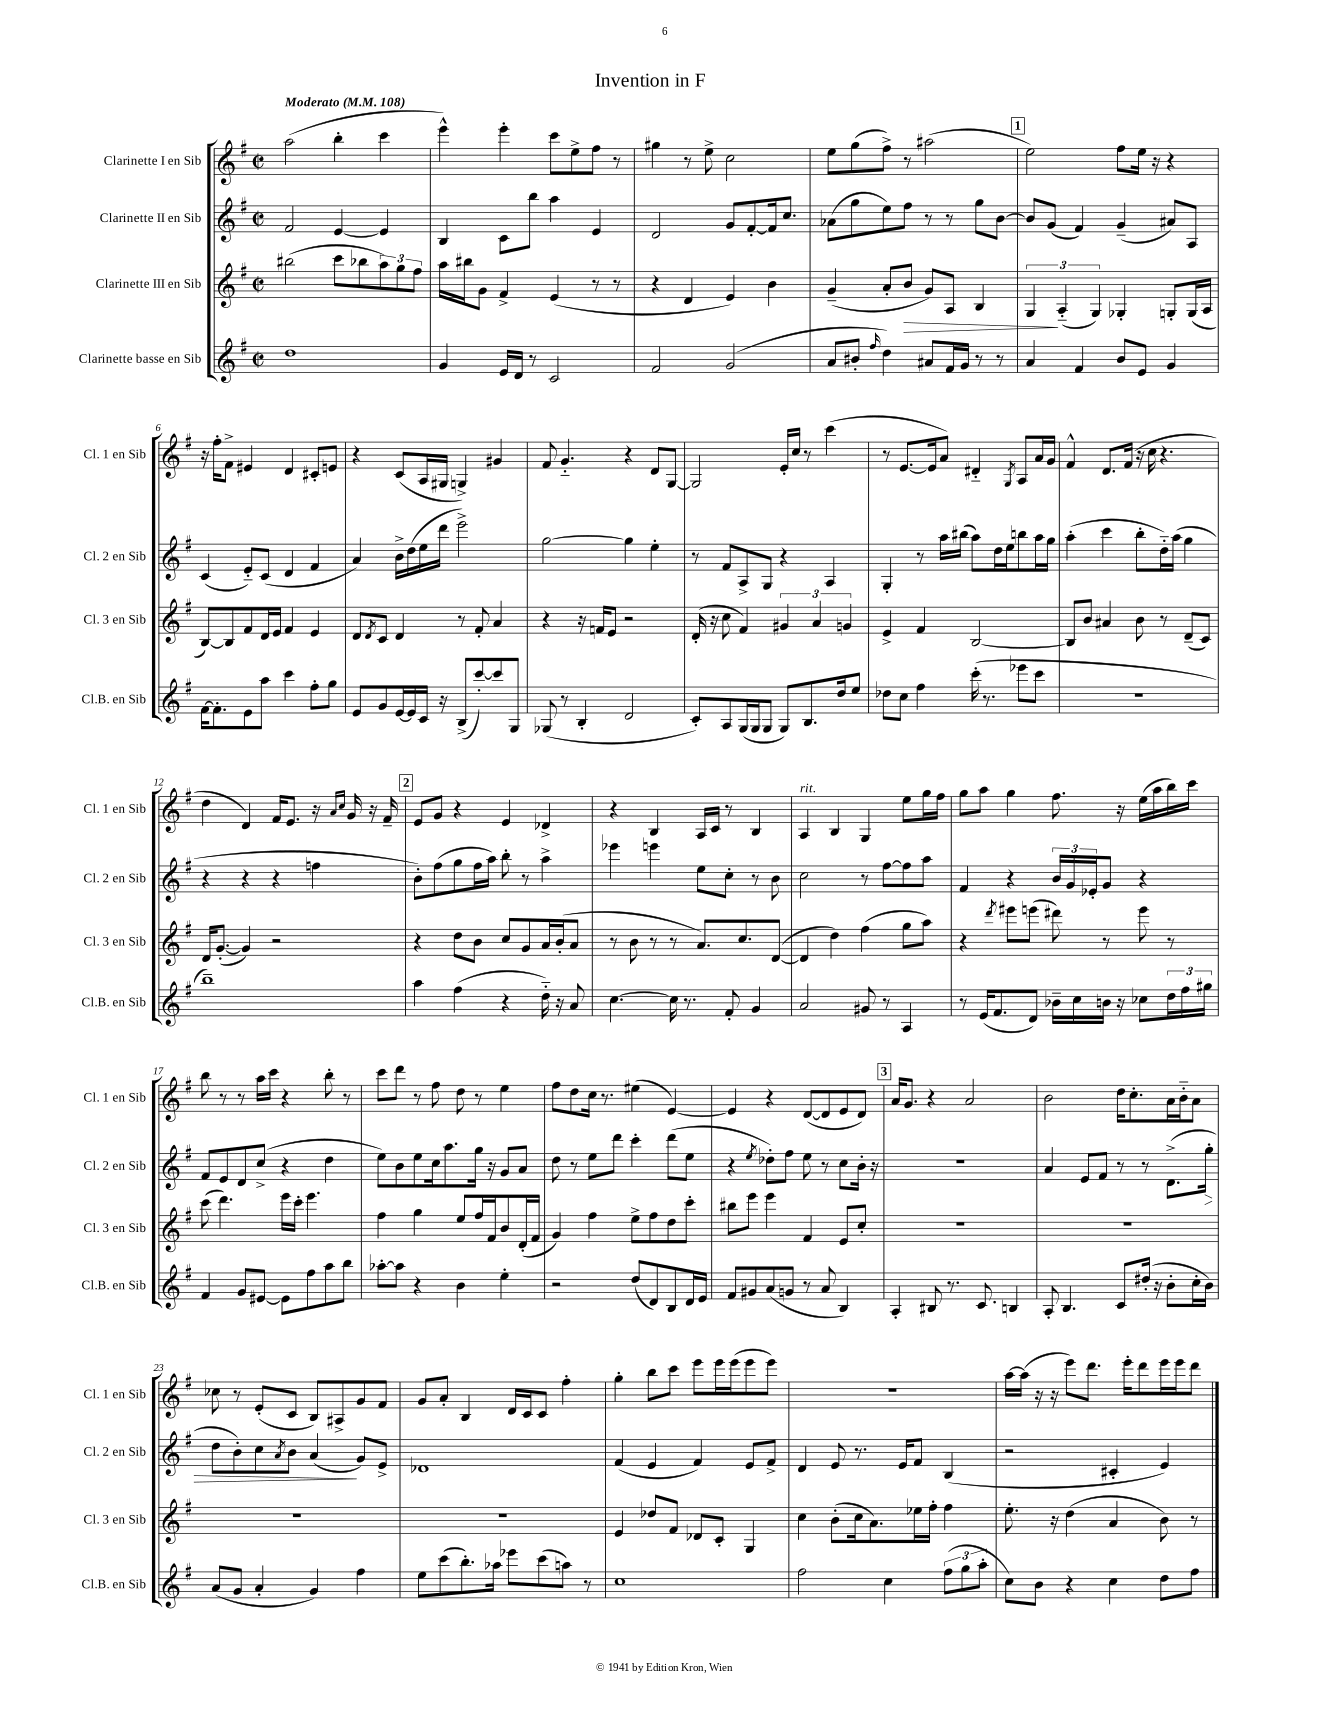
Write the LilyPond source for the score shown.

\header { title = "Invention in F" }
<<
\new StaffGroup <<
\new Staff = "s0" \with { instrumentName = "Clarinette I en Sib" shortInstrumentName = "Cl. 1 en Sib" } {
    \clef treble \key g \major \defaultTimeSignature \time 2/2 \tempo "Moderato" 4 = 108
    a''2( b''4-. c'''4 |
    e'''4-^) e'''4-. c'''8 e''8-> fis''8 r8 |
    gis''4 r8 e''8-> c''2 |
    e''8 g''8( fis''8->) r8 ais''2( |
    \mark \markup { \box "1" } e''2) fis''8 e''16 r16 r4 |
    r16 fis''16-. fis'8-> eis'4 d'4 cis'8-. e'8 |
    r4 c'8( a16 gis16 g4->) gis'4 |
    fis'8 g'4.-_ r4 d'8 g8~ |
    g2 e'16-. c''16 r8 c'''4( |
    r8 e'8.~ e'16 a'8) dis'4-_ \acciaccatura { g8 } a8 a'16 g'16 |
    fis'4-^ d'8. fis'16( r16 c''16 r4. |
    d''4 d'4) fis'16 e'8. r16 \grace { a'16 c''16 } g'16 r16 fis'16-- |
    \mark \markup { \box "2" } e'8 g'8 r4 e'4 des'4-> |
    r4 b4 a16 c'16 r8 b4 |
    a4^\markup { \italic "rit." } b4 g4 e''8 g''16 fis''16 |
    g''8 a''8 g''4 fis''8. r16 e''16( a''16 b''16) c'''16 |
    b''8 r8 r8 a''16 c'''16 r4 b''8-. r8 |
    c'''8 d'''8 r8 fis''8 d''8 r8 e''4 |
    fis''8 d''8 c''16 r8. eis''4( e'4~) |
    e'4 r4 d'8~( d'8 e'8 d'8) |
    \mark \markup { \box "3" } a'16 g'8. r4 a'2 |
    b'2 d''16 c''8.-. a'16 b'16-_ a'8 |
    ces''8 r8 e'8-.( c'8 b8) ais8-> g'8 fis'8 |
    g'8 a'8-. b4 d'16 c'16 c'8 fis''4-. |
    g''4-. b''8 c'''8 e'''8 e'''16 e'''16( e'''8 e'''8) |
    r1 |
    a''16~ a''16( r16 r16 e'''8) d'''8. e'''16-. d'''8 e'''16 e'''16 d'''8 \bar "|." |
}
\new Staff = "s1" \with { instrumentName = "Clarinette II en Sib" shortInstrumentName = "Cl. 2 en Sib" } {
    \clef treble \key g \major \defaultTimeSignature \time 2/2
    fis'2 e'4~ e'4 |
    b4 c'8 b''8 a''4 e'4 |
    d'2 g'8 fis'8~-. fis'16 c''8. |
    aes'8( g''8 e''8) fis''8 r8 r8 g''8 b'8~ |
    \mark \markup { \box "1" } b'8 g'8( fis'4) g'4--( ais'8) a8 |
    c'4( e'8-_) c'8( d'4 fis'4 |
    a'4) b'16-> d''16( e''16 d'''16 e'''2->) |
    g''2~ g''4 e''4-. |
    r8 fis'8 a8-> g8 r4 a4 |
    g4-. r8 a''16 bis''16( a''8) d''16 e''16 b''8 a''16 g''16 |
    a''4-.( c'''4 b''8-. d''16-_) a''16( g''4 |
    r4 r4 r4 f''4 |
    \mark \markup { \box "2" } b'8-.) fis''8( g''8 fis''16 a''16) b''8-. r8 a''4-> |
    ees'''4 e'''4 e''8 c''8-. r8 b'8 |
    c''2 r8 fis''8~ fis''8 a''8 |
    fis'4 r4 \tuplet 3/2 { b'16 g'16 ees'16-. } g'8 r4 |
    fis'8 e'8 d'8 c''8->( r4 d''4 |
    e''8) b'8 e''8 c''16 a''8. g''16 r16 g'8 a'8 |
    d''8 r8 e''8 d'''8 c'''4-. d'''8( e''8 |
    r4 \acciaccatura { e''8 } des''8-.) fis''8 e''8 r8 c''8 b'16-. r16 |
    \mark \markup { \box "3" } R1 |
    a'4 e'8 fis'8 r8 r8 d'8.->( g''16-.\> |
    d''8 b'8-.) c''8 \acciaccatura { a'8 } b'8 a'4\!( g'8) e'8-> |
    des'1 |
    fis'4( e'4 fis'4) e'8 fis'8-> |
    d'4 e'8 r8. e'16 fis'8 b4( |
    r2 cis'4-. e'4) \bar "|." |
}
\new Staff = "s2" \with { instrumentName = "Clarinette III en Sib" shortInstrumentName = "Cl. 3 en Sib" } {
    \clef treble \key g \major \defaultTimeSignature \time 2/2
    bis''2( c'''8 bes''8 \tuplet 3/2 { a''8) g''8 fis''8 } |
    a''16 bis''16 g'8 fis'4-> e'4( r8 r8 |
    r4 d'4 e'4) b'4 |
    g'4--( a'8-. b'8\> g'8) a8 b4 |
    \mark \markup { \box "1" } \tuplet 3/2 { g4\! a4-_( g4) } ges4-. g8-. g16( a16 |
    b8~) b8 fis'8 d'16 e'16 fis'4 e'4 |
    d'8 \acciaccatura { d'8 } c'8 d'4 r8 fis'8-. a'4 |
    r4 r16 f'16 e'8 r2 |
    d'16-.( r16 c''8 fis'4) \tuplet 3/2 { gis'4 a'4 g'4 } |
    e'4-> fis'4 b2~ |
    b8 b'8 ais'4 b'8 r8 d'8--( c'8) |
    d'16 g'8.~-.( g'4) r2 |
    \mark \markup { \box "2" } r4 d''8 b'8 c''8 g'8 a'16 b'16-.( a'8 |
    r8 b'8 r8 r8 a'8.) c''8. d'8~( |
    d'4 d''4) fis''4( g''8 a''8) |
    r4 \acciaccatura { d'''8 } eis'''8 e'''8( dis'''8) r8 e'''8 r8 |
    c'''8( d'''4.) e'''16 c'''16-. e'''4. |
    fis''4 g''4 e''8 fis''16 fis'16 b'8 d'16-.( fis'16 |
    g'4) fis''4 e''8-> fis''8 d''8 c'''8-. |
    bis''8 e'''8 e'''4 fis'4 e'8 c''8-. |
    \mark \markup { \box "3" } R1 |
    R1 |
    R1 |
    R1 |
    e'4 des''8 fis'8 des'8 c'8-. g4 |
    c''4 b'8-.( c''16 a'8.) ees''16 fis''16-. fis''4 |
    e''8.-. r16 d''4( a'4 b'8) r8 \bar "|." |
}
\new Staff = "s3" \with { instrumentName = "Clarinette basse en Sib" shortInstrumentName = "Cl.B. en Sib" } {
    \clef treble \key g \major \defaultTimeSignature \time 2/2
    d''1 |
    g'4 e'16 d'16 r8 c'2 |
    fis'2 g'2( |
    a'8 bis'8-. \grace { fis''16 } d''4) ais'8 fis'16 g'16 r8 r8 |
    \mark \markup { \box "1" } a'4 fis'4 b'8 e'8 g'4 |
    fis'16~ fis'8.-. e'8 a''8 c'''4 fis''8-. g''8 |
    e'8 g'8 e'16~ e'16 c'16 r16 b8->( c'''8~-.) c'''8 g8 |
    ges8( r8 b4-. d'2 |
    c'8-.) a8 g16( g16 g8 g8) b8. d''16 e''8 |
    des''8 c''8 fis''4 c'''16-.( r8. ees'''8 c'''8 |
    R1 |
    b''1--) |
    \mark \markup { \box "2" } a''4 fis''4( r4 d''16-_) r16 a'8 |
    c''4.~ c''16 r8. fis'8-. g'4 |
    a'2 gis'8 r8 a4 |
    r8 e'16( fis'8. d'8) bes'16-- c''16 b'16 r16 ces''8 \tuplet 3/2 { d''16 fis''16 gis''16 } |
    fis'4 g'8 eis'8~ eis'8 fis''8 a''8 b''8 |
    aes''8~-. aes''8 r4 b'4 e''4-. |
    r2 d''8( d'8) b8 d'16 e'16 |
    fis'8 gis'8 a'8( g'8 r8 a'8 b4) |
    \mark \markup { \box "3" } a4-. bis8 r8. c'8. b4 |
    a8-. b4. c'8 dis''16-.( r16 b'8-. c''16-. b'16) |
    a'8( g'8 a'4-. g'4) fis''4 |
    e''8 c'''8( b''8.-.) aes''16 ees'''8 c'''8( a''8) r8 |
    c''1 |
    fis''2 c''4 \tuplet 3/2 { fis''8( g''8 a''8-. } |
    c''8) b'8 r4 c''4 d''8 fis''8 \bar "|." |
}
>>
>>
